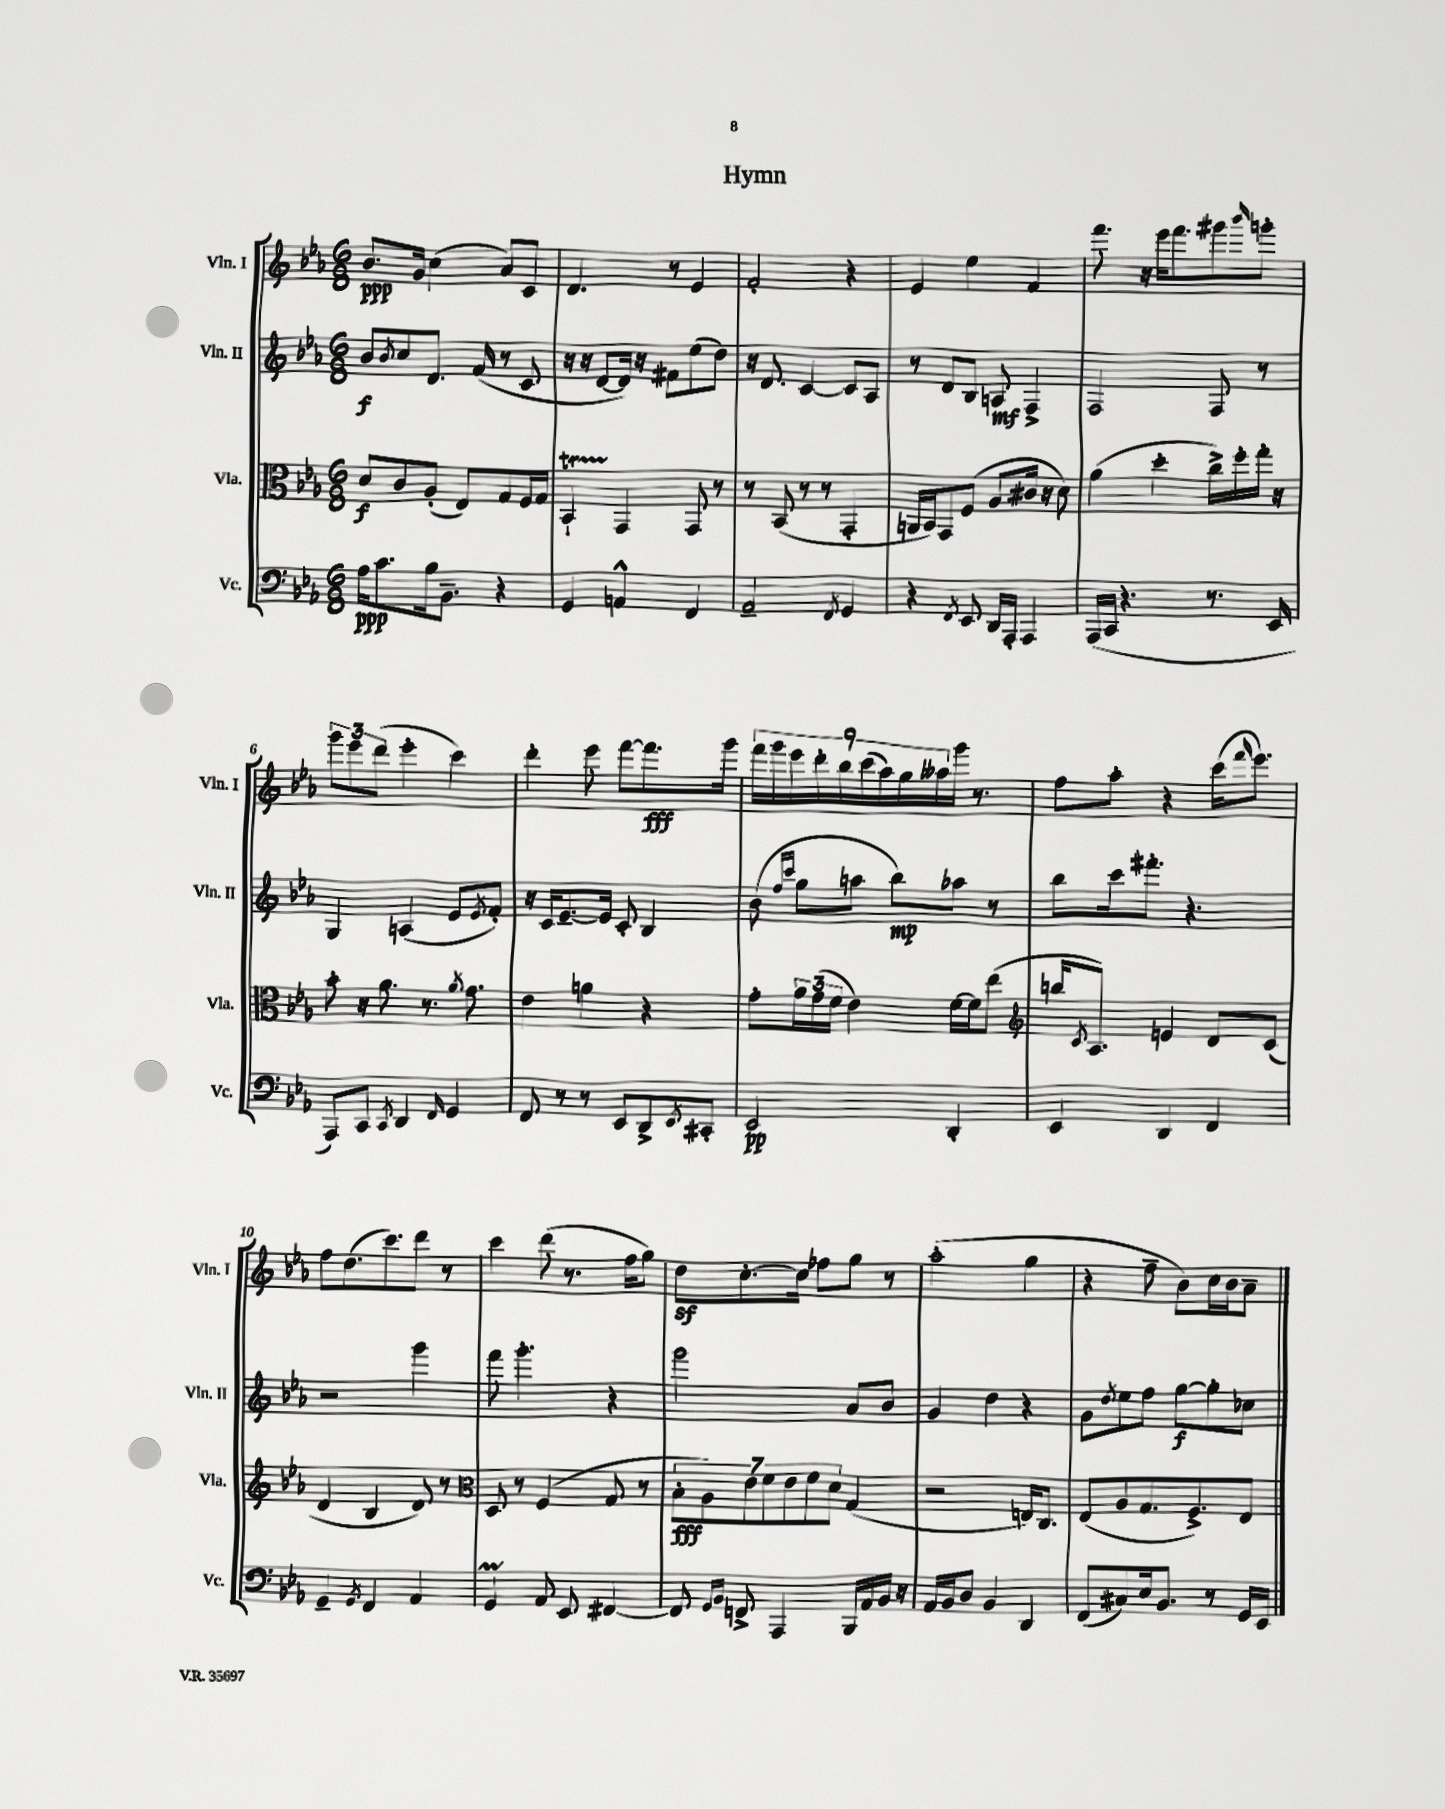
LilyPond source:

\header { title = "Hymn" }
<<
\new StaffGroup <<
\new Staff = "s0" \with { instrumentName = "Vln. I" shortInstrumentName = "Vln. I" } {
    \clef treble \key ees \major \numericTimeSignature \time 6/8
    bes'8.\ppp g'16 c''4( aes'8) c'8 |
    d'4. r8 ees'4 |
    f'2-. r4 |
    ees'4 ees''4 f'4 |
    f'''8. r16 ees'''16 f'''8. gis'''8 \grace { bes'''16 } g'''8-. |
    \tuplet 3/2 { g'''8 ees'''8 d'''8( } ees'''4-. c'''4) |
    d'''4-. ees'''8 f'''8~ f'''8.\fff g'''16 |
    \tuplet 9/8 { f'''16 g'''16 ees'''16 d'''16-. bes''16 c'''16( aes''16) g''16 aeses''16 } g'''16 r8. |
    f''8 aes''8-. r4 c'''16( \grace { f'''16 } ees'''8.) |
    f''8 d''8.( c'''8.) d'''8 r8 |
    c'''4 d'''8( r8. f''16 g''8) |
    d''8\sf c''8.~-. c''16 fes''8 g''8 r8 |
    aes''2-.( g''4 |
    r4 f''8-- bes'8) c''16 bes'16 aes'8-- \bar "|." |
}
\new Staff = "s1" \with { instrumentName = "Vln. II" shortInstrumentName = "Vln. II" } {
    \clef treble \key ees \major \numericTimeSignature \time 6/8
    bes'8\f \acciaccatura { bes'8 } c''8 d'8. f'16( r8 c'8 |
    r16 r16 d'8~ d'16) r16 fis'8 ees''8( d''8) |
    r16 d'8. c'4~ c'8 aes8 |
    r8 d'8 bes8 a8\mf f4-> |
    f2 f8 r8 |
    g4 a4( ees'8 \acciaccatura { ees'8 } f'8-.) |
    r16 c'16 ees'8.~-- ees'16 c'8-. bes4 |
    bes'8( \grace { f''16 c'''16 } g''8 a''8 bes''8\mp) aes''8 r8 |
    bes''8 c'''16 fis'''8.-. r4. |
    r2 g'''4 |
    f'''8 g'''4.-. r4 |
    g'''2 aes'8 bes'8 |
    g'4 d''4 r4 |
    g'8 \acciaccatura { d''8 } ees''8 f''8 g''8~\f g''8-. ces''8 \bar "|." |
}
\new Staff = "s2" \with { instrumentName = "Vla." shortInstrumentName = "Vla." } {
    \clef alto \key ees \major \numericTimeSignature \time 6/8
    d'8\f c'8 aes8-.( ees8) g8 f16 g16 |
    bes,4-!\startTrillSpan g,4\stopTrillSpan g,8 r8 |
    r8 bes,8( r8 r8 g,4-. |
    a,16 bes,16) g,8 f8( aes8 cis'16 r16 d'8) |
    aes'4( d''4-. c''16->) f''16-. g''16-. r16 |
    bes'8-. r16 aes'8. r8. \acciaccatura { aes'8 } g'8. |
    ees'4 a'4 r4 |
    g'8-. \tuplet 3/2 { aes'16 g'16( f'16 } ees'4) f'16~ f'16 ees''8( |
    \clef treble b''16 \acciaccatura { c'8 } aes8.) e'4 d'8 c'8( |
    d'4 bes4 d'8) r8 |
    \clef alto d8 r8 f4( g8 r8 |
    \tuplet 7/4 { bes8-.\fff aes8) ees'8 f'8 ees'8 f'8 d'8 } g4( |
    r2 e16) c8. |
    ees8( aes8 g8. f8.->) ees8 \bar "|." |
}
\new Staff = "s3" \with { instrumentName = "Vc." shortInstrumentName = "Vc." } {
    \clef bass \key ees \major \numericTimeSignature \time 6/8
    aes16\ppp c'8. bes16 bes,8.-- r4 |
    g,4 a,4-^ f,4 |
    aes,2-- \acciaccatura { f,8 } g,4 |
    r4 \acciaccatura { f,8 } ees,8 d,16 aes,,16-. aes,,4 |
    aes,,16( c,16 r4. r8. ees,16 |
    aes,,8) c,8 \acciaccatura { c,8 } d,4 \grace { f,16 } g,4 |
    f,8 r8 r8 ees,8 d,8-> \acciaccatura { ees,8 } cis,8-. |
    ees,2\pp d,4-. |
    ees,4 d,4 f,4 |
    g,4-- \acciaccatura { g,8 } f,4 aes,4 |
    g,4\prall aes,8 ees,8 fis,4~ |
    fis,8 \grace { g,16 bes,16 } f,8-> aes,,4 bes,,16 aes,16 bes,16 r16 |
    aes,16 bes,16 d8 bes,4 d,4 |
    f,8( cis8) ees16 bes,8. r8 g,16 ees,16 \bar "|." |
}
>>
>>
